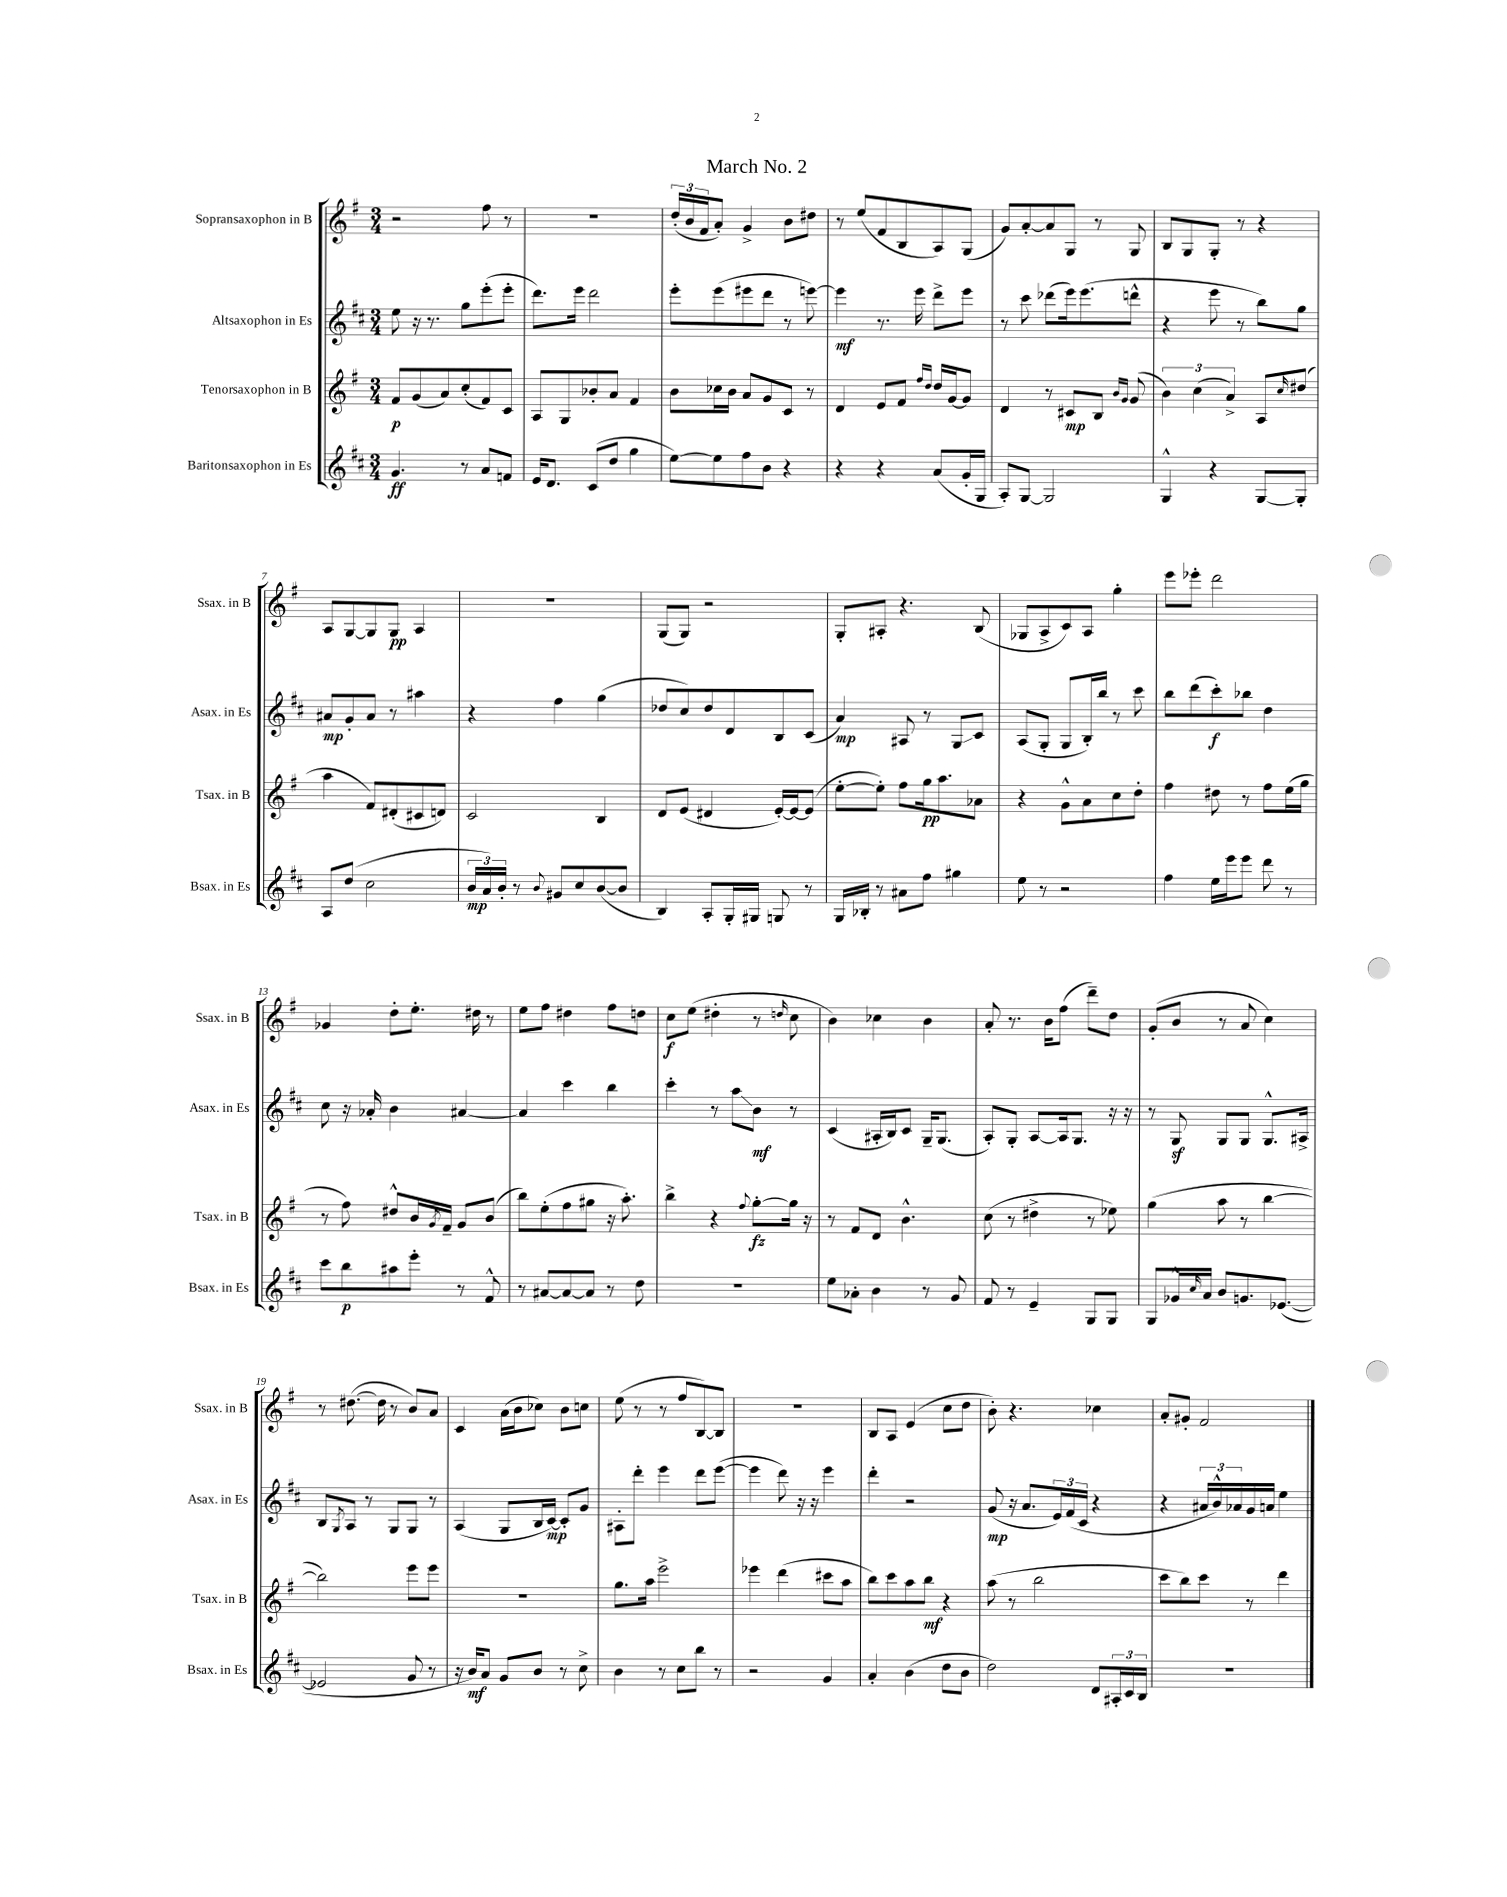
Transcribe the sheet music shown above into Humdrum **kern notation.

**kern	**kern	**kern	**kern
*staff4	*staff3	*staff2	*staff1
*clefG2	*clefG2	*clefG2	*clefG2
*k[f#c#]	*k[f#]	*k[f#c#]	*k[f#]
*M3/4	*M3/4	*M3/4	*M3/4
4.g	8f#	8ee	2r
.	(8g	16r	.
.	.	8.r	.
.	8a)	.	.
8r	(8cc'	8gg	.
8a	8f#)	(8eee'	8ff#
8f	8c	8eee'	8r
=	=	=	=
16e	8A	8.ddd)	2.r
8.d	.	.	.
.	8G	.	.
.	.	16eee	.
(8c#	8b-'	2ddd	.
8dd	8a	.	.
4gg	4f#	.	.
=	=	=	=
[8ee)	8b	8eee'	(24dd'
.	.	.	24b
.	.	.	24f#
8ee]	16cc-	(8eee	8a')
.	16b	.	.
8ff#	8a	8eee#	4g^
8b	8g	8ddd	.
4r	8c	8r	8b
.	8r	[8eee)	8dd#
=	=	=	=
4r	4d	4eee]	8r
.	.	.	(8ee
4r	8e	8.r	8f#
.	8f#	.	8B
.	.	16eee	.
.	16qqff#	.	.
.	16qqdd	.	.
(8a	16dd	8ddd^	8A)
.	[16g	.	.
16g'	8g]	8eee	(8G
16G	.	.	.
=	=	=	=
8A')	4d	8r	8g)
[8G	.	8ccc#	[8a'
2G]	8r	(8ddd-	8a]
.	8c#	16eee)	8G
.	.	(8.eee	.
.	8B	.	8r
.	16qqb	.	.
.	16qqg	.	.
.	(8g	8ddd^^	8G
=	=	=	=
4G^^	6b)	4r	8B
.	.	.	8G
.	(6cc	.	.
4r	.	8eee	8G'
.	6a^)	.	.
.	.	8r	8r
[8G	8A	8bb)	4r
.	16qqcc	.	.
8G']	(8dd#	8gg	.
=	=	=	=
8A	4aa	8a#	8A
(8dd	.	8g'	[8G
2cc#	8f#)	8a#	8G]
.	(8d#'	8r	8G
.	8c#	4aa#	4A
.	8d)	.	.
=	=	=	=
24b	2c	4r	2.r
24a)	.	.	.
24b'	.	.	.
8r	.	.	.
8qqb	.	.	.
8g#	.	4ff#	.
8cc#	.	.	.
([8b	4B	(4gg	.
8b]	.	.	.
=	=	=	=
4B)	8d	8dd-	(8G
.	(8e	8cc#)	8G)
8A'	4d#	8dd-	2r
16G'	.	8d	.
16G#	.	.	.
8G	[16e')	8B	.
.	16e_	.	.
8r	(8e]	(8c#	.
=	=	=	=
16G	[8ee'	4a)	8G'
16B-'	.	.	.
8r	8ee'])	.	8A#'
8a#	8ff#	8A#	4.r
8ff#	16gg	8r	.
.	8.aa	.	.
4gg#	.	8G	.
.	8a-	8c#	(8B
=	=	=	=
8ee	4r	(8A	8G-
8r	.	8G'	8A^
2r	8g^^	8G	8c)
.	8a	16B')	8A
.	.	16bb	.
.	8cc	8r	4gg'
.	8dd'	8ccc#	.
=	=	=	=
4ff#	4ff#	8bb	8eee
.	.	(8ddd	8eee-'
16ee	8dd#	8ccc#')	2ddd
16eee	.	.	.
8eee	8r	8bb-	.
8ddd	8ff#	4dd	.
8r	(16ee	.	.
.	16gg	.	.
=	=	=	=
8ccc#	8r	8cc#	4g-
8bb	8ff#)	16r	.
.	.	16a-'	.
8aa#	8dd#^^	4b	8dd'
8eee'	16b	.	8.ee'
.	8qg	.	.
.	16f#~	.	.
8r	8g	[4a#	.
.	.	.	16dd#
8f#^^	(8b	.	8r
=	=	=	=
8r	8bb)	4a#]	8ee
[8a#	(8ee'	.	8ff#
8a#_	8ff#	4ccc#	4dd#
8a#]	8gg#	.	.
8r	16r	4bb	8ff#
.	8.aa')	.	.
8dd	.	.	8dd
=	=	=	=
2.r	4bb^	4ccc#'	8cc
.	.	.	(8ee
.	4r	8r	4dd#'
.	.	8aa	.
.	8qqff#	.	.
.	[8gg'	8b	8r
.	.	.	16qqdd
.	16gg]	8r	8cc
.	16r	.	.
=	=	=	=
8ee	8r	(4c#	4b)
8a-'	8f#	.	.
4b	8d	16A#'	4cc-
.	.	16B)	.
.	4.b^^	8c#	.
8r	.	16G~	4b
.	.	(8.G	.
8g	.	.	.
=	=	=	=
8f#	(8cc	8A')	8a'
8r	8r	8G'	8.r
4e~	4dd#^	[8A	.
.	.	.	16b
.	.	16A]	(8ff#
.	.	8.G	.
8G	8r	.	8ddd~)
8G	8ee-)	16r	8dd
.	.	16r	.
=	=	=	=
8G	(4gg	8r	(8g'
16g-^^	.	8G	8b
16qqcc#	.	.	.
16a	.	.	.
8b	8aa	8G	8r
8.g	8r	8G	8a
.	[4bb	8.G^^	4cc)
([8.e-	.	.	.
.	.	16A#^	.
=	=	=	=
2e-]	2bb])	8B	8r
.	.	8qG	.
.	.	8A	([8.dd#
.	.	8r	.
.	.	.	16dd#]
.	.	8G	8r
8g	8eee	8G	8b)
8r	8eee	8r	8a
=	=	=	=
16r	2.r	(4A	4c
16b)	.	.	.
8a	.	.	.
8g	.	8G	(16a
.	.	.	16b
8b	.	16B	8cc-)
.	.	[16c#)	.
8r	.	8c#']	8b
8cc#^	.	8g	8cc
=	=	=	=
4b	8.gg	8A#'	(8ee
.	.	8ddd'	8r
.	16aa	.	.
8r	2eee^	4eee	8r
8cc#	.	.	8ff#
8bb	.	8ddd	[8B)
8r	.	([8eee	8B]
=	=	=	=
2r	4eee-	4eee]	2.r
.	(4ddd	8ddd)	.
.	.	16r	.
.	.	16r	.
4g	8ccc#	4eee	.
.	8aa	.	.
=	=	=	=
4a'	8bb)	4ddd'	8B
.	8ccc	.	8A
(4b	8aa	2r	(4e
.	8bb	.	.
8dd	4r	.	8cc
8b	.	.	8dd
=	=	=	=
2dd)	(8aa	(8g	8b')
.	8r	16r	4.r
.	.	8.a	.
.	2bb	.	.
.	.	24e)	.
.	.	(24f#	.
.	.	24c#	.
8d	.	4r	4cc-
24A#'	.	.	.
24c#	.	.	.
24B	.	.	.
=	=	=	=
2.r	8ccc	4r	8a'
.	8bb)	.	8g#'
.	8ccc	24a#	2f#
.	.	24b^^)	.
.	.	24a-	.
.	8r	16g	.
.	.	16a	.
.	4ddd	4ee	.
==	==	==	==
*-	*-	*-	*-
